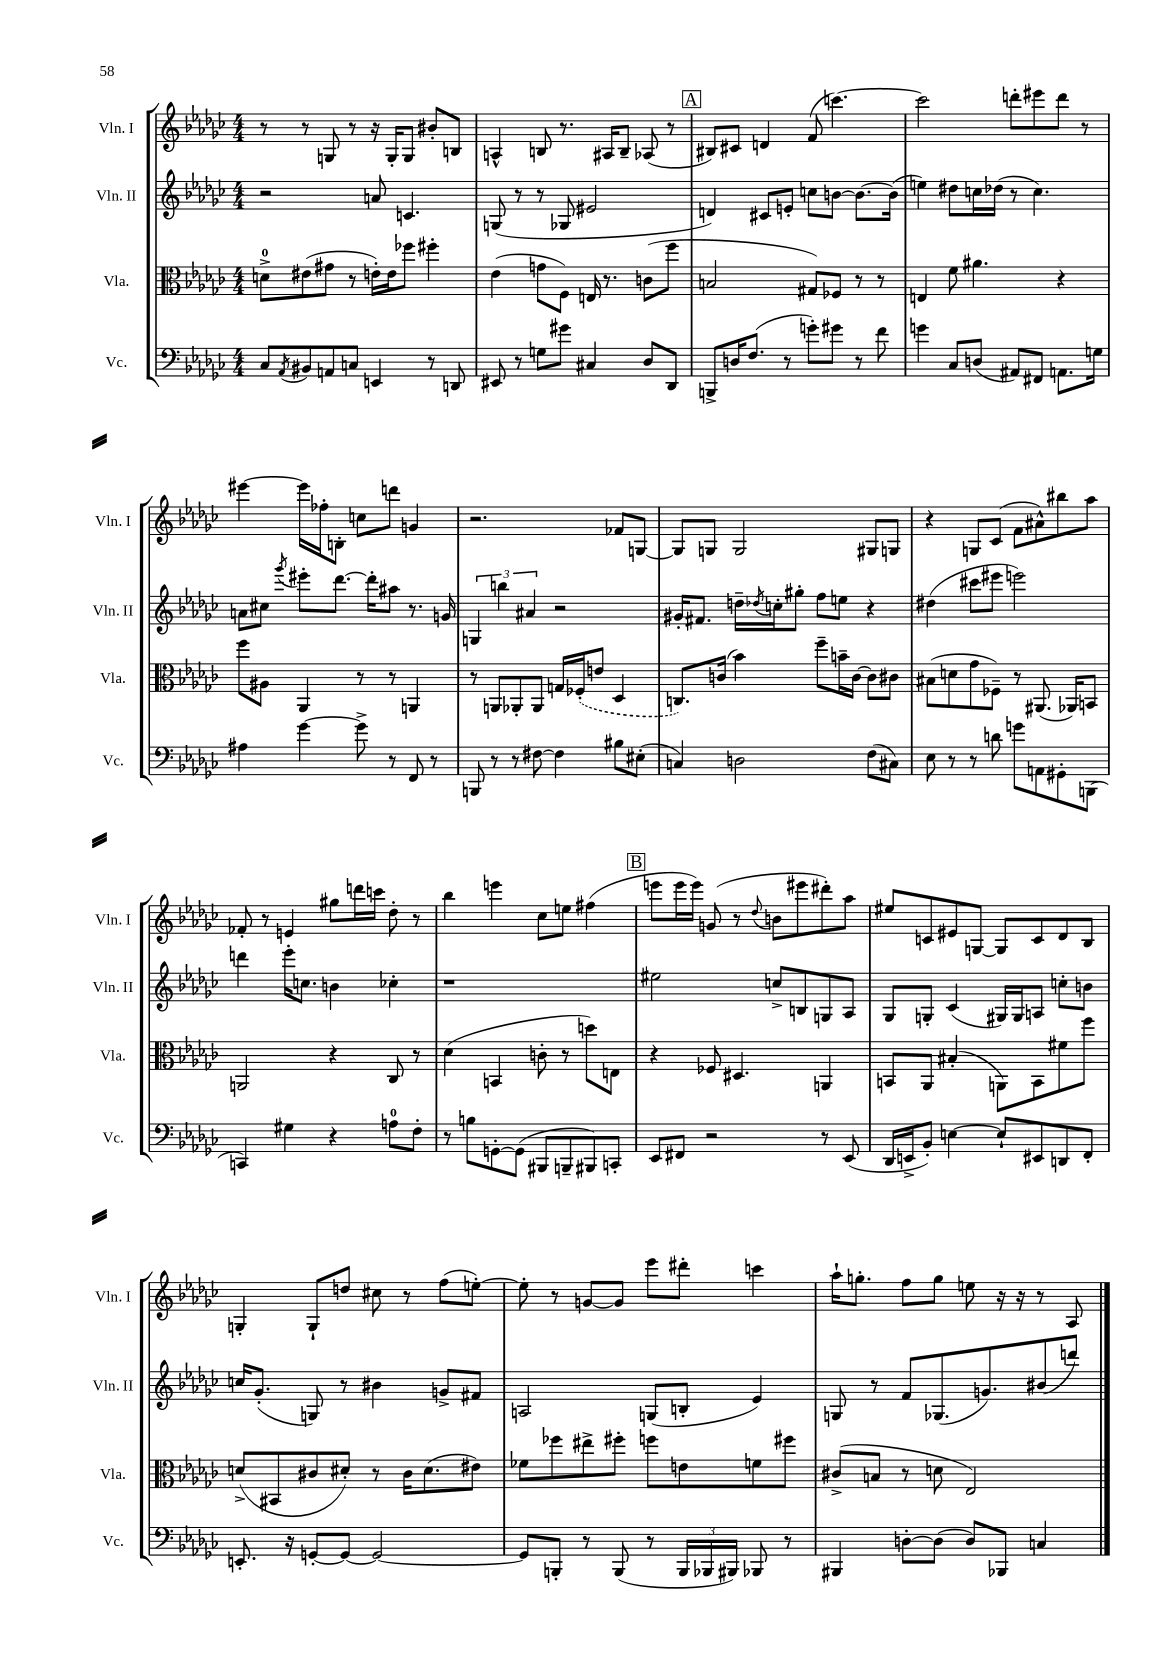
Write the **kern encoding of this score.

**kern	**kern	**kern	**kern
*part4	*part3	*part2	*part1
*staff4	*staff3	*staff2	*staff1
*I"Vc.	*I"Vla.	*I"Vln. II	*I"Vln. I
*I'Vc.	*I'Vla.	*I'Vln. II	*I'Vln. I
*clefF4	*clefC3	*clefG2	*clefG2
*k[b-e-a-d-g-c-]	*k[b-e-a-d-g-c-]	*k[b-e-a-d-g-c-]	*k[b-e-a-d-g-c-]
*M4/4	*M4/4	*M4/4	*M4/4
=3	=3	=3	=3
8C-/L	8dn^\L	2r	8r
8qAA-/	.	.	.
8BB#X/	(8e#X\	.	8r
8AAn/	8g#X\J	.	8Gn/
8Cn/J	8r	.	8r
4EEn/	16en'\LL)	8an/	16r
.	16e\J	.	16G'/KL
.	8ff-X\J	4.cn/	8G/J
8r	4ff#X'\	.	8b#X'/L
8DDn/	.	.	8Bn/J
=4	=4	=4	=4
8EE#X/	(4e-\	(8Gn/	4An^^/
8r	.	8r	.
8Gn\L	8gn\L	8r	8Bn/
8g#X\J	8F\J)	8G-X/	8.r
4C#X/	16En/	2e#X/	.
.	8.r	.	16A#X/KL
.	.	.	8B~/J
8D-/L	(8cn\L	.	(8A-X/
8DD-/J	8ff\J	.	8r
!!LO:REH:place=s1:t=A
=5	=5	=5	=5
8BBBn^/L	2Bn/	4dn/)	8B#X/L)
16Dn/K	.	.	8c#X/J
(8.F/J	.	.	.
.	.	8c#X/L	4dn/
8r	.	8en'/J	.
8gn'\L)	8G#X/L)	8ccn\L	(8f/
8g#X\J	8F-X/J	[8bn\J	[4.cccn\)
8r	8r	8.b\L_	.
8f\	8r	.	.
.	.	(16b\Jk]	.
=6	=6	=6	=6
4gn\	4En/	4een\)	2ccc\]
8C-/L	8f\	8dd#X\L	.
(8Dn/J	4.a#X\	16ccn\L	.
.	.	(16dd-X\JJ	.
8AA#X/L)	.	8r	8dddn'\L
8FF#X/J	.	4.cc\)	8eee#X\
8.AAn\L	4r	.	8ddd\J
.	.	.	8r
16Gn\Jk	.	.	.
!!LO:LB:g=z
=7	=7	=7	=7
4A#X\	8ff\L	8an\L	[4eee#X\
.	8A#X\J	8cc#X\J	.
.	.	8qggg-/	.
[4g-\	4AA-/	8eee#X'\L	16eee#\LL]
.	.	.	16ff-X'\J
.	.	[8.ddd-\J	8Bn'\J
8g-^\]	8r	.	8ccn\L
.	.	16ddd-'\KL]	.
8r	8r	8aa#X\J	8dddn\J
8FF/	4AAn/	8.r	4gn/
8r	.	.	.
.	.	16gn/	.
=8	=8	=8	=8
8BBBn/	8r	6Gn/	2.r
8r	8AAn/L	.	.
.	.	6bbn\	.
8r	8AA-X'/	.	.
.	.	6a#X/	.
[8F#X\	8AA-/J	.	.
4F#\]	16Gn/LL	2r	.
.	(16F-X'/J	.	.
.	8en/J	.	.
8B#X\L	4D-/	.	8f-X/L
(8E#X'\J	.	.	[8Gn/J
=9	=9	=9	=9
4Cn/)	8.Cn/L)	16g#X'/KL	8G/L]
.	.	8.f#X/J	.
.	.	.	8Gn/J
.	(16cn/Jk	.	.
2Dn\	4b-\)	16ddn~\LL	2G/
.	.	8qdd-X/	.
.	.	16ccn'\J	.
.	.	8gg#X'\J	.
.	8ff~\L	8ff\L	.
.	16bn~\L	8een\J	.
.	[16c\JJ	.	.
(8F\L	8c\L]	4r	8G#X/L
8C#X\J)	8c#X\J	.	8Gn/J
=10	=10	=10	=10
8E-\	(8B#X\L	(4dd#X\	4r
8r	8dn\	.	.
8r	8g-\	8ccc#X\L	8Gn/L
8dn\	8F-X~\J)	8eee#X\J	(8c-/J
8gn\L	8r	2eeen\)	8f\L
8AAn\	(8.AA#X/	.	8a#X^^\)
8GG#X'\	.	.	8bb#X\
.	16AA-X/KL)	.	.
(8BBBn\J	8BBn/J	.	8aa-\J
!!LO:LB:g=z
=11	=11	=11	=11
4CCn/)	2AAn/	4dddn\	8f-X'/
.	.	.	8r
4G#X\	.	16eee-'\KL	4en/
.	.	8.ccn\J	.
4r	4r	4bn\	8gg#X\L
.	.	.	16dddn\L
.	.	.	16cccn\JJ
8An\L	8C-/	4cc-X'\	8dd-'\
8F'\J	8r	.	8r
=12	=12	=12	=12
8r	(4d-\	1r	4bb-\
8Bn\L	.	.	.
[8GGn'\	4BBn/	.	4eeen\
(8GG\J]	.	.	.
8BBB#X/L	8cn'\	.	8cc-\L
8BBBn~/	8r	.	8een\J
8BBB#X/)	8ddn\L)	.	(4ff#X\
8CCn'/J	8En\J	.	.
!!LO:REH:place=s1:t=B
=13	=13	=13	=13
8EE-/L	4r	2ee#X\	8eeen\L
8FF#X/J	.	.	16eee\L
.	.	.	16eee\JJ)
2r	8F-X/	.	(8gn/
.	4.D#X/	.	8r
.	.	.	8qqdd-/
.	.	8ccn^/L	8bn\L
.	.	8Bn/	8eee#X\
8r	4AAn/	8Gn/	8ddd#X'\)
(8EE-/	.	8A-/J	8aa-\J
=14	=14	=14	=14
16DD-/LL	8BBn/L	8G-/L	8ee#X/L
16EEn^/J	.	.	.
8BB-'/J)	8AA-/J	8Gn'/J	8cn/
[4En\	(4B#X'/	(4c-/	8e#X/
.	.	.	[8Gn/J
8E`/L]	8AAn\L)	16G#X/LL)	8G/L]
.	.	16G#/J	.
8EE#X/	8BB\	8An/J	8c/
8DDn/	8f#X\	8ccn'\L	8d-/
8FF'/J	8ff\J	8bn\J	8B-/J
!!LO:LB:g=z
=15	=15	=15	=15
8.EEn'/	(8dn^/L	16ccn/KL	4Gn'/
.	.	(8.g-'/J	.
.	8BB#X/	.	.
16r	.	.	.
[8GGn'/L	8c#X/	8Gn/)	8G`/L
8GG/J_	8d#X'/J)	8r	8ddn/J
2GG/_	8r	4b#X\	8cc#X\
.	16c#\KL	.	8r
.	(8.d#\	.	.
.	.	8gn^/L	(8ff\L
.	8e#X\J)	8f#X/J	[8een'\J)
=16	=16	=16	=16
8GG/L]	8f-X\L	2An/	8ee'\]
8BBBn'/J	8ff-X\	.	8r
8r	8ee#X^\	.	[8gn/L
(8BBB/	8ff#X'\J	.	8g/J]
8r	8ffn\L	(8Gn/L	8eee-\L
24BBB/LL	8en\	8Bn'/J	8ddd#X'\J
24BBB-X/	.	.	.
24BBB#X/JJ)	.	.	.
8BBB-X/	8fn\	4e-/)	4cccn\
8r	8ff#X\J	.	.
=17	=17	=17	=17
4BBB#X/	(8c#X^/L	8Gn/	16aa-`\KL
.	.	.	8.ggn'\J
.	8Bn/J	8r	.
[8Dn'\L	8r	8f/L	8ff\L
(8D\J]	8dn\	(8.G-X/	8gg\J
8D/L)	2E-/)	.	8een\
.	.	8.gn/)	.
8BBB-X/J	.	.	16r
.	.	.	16r
4Cn/	.	(8b#X/	8r
.	.	8dddn/J)	8A-/
==	==	==	==
*-	*-	*-	*-
